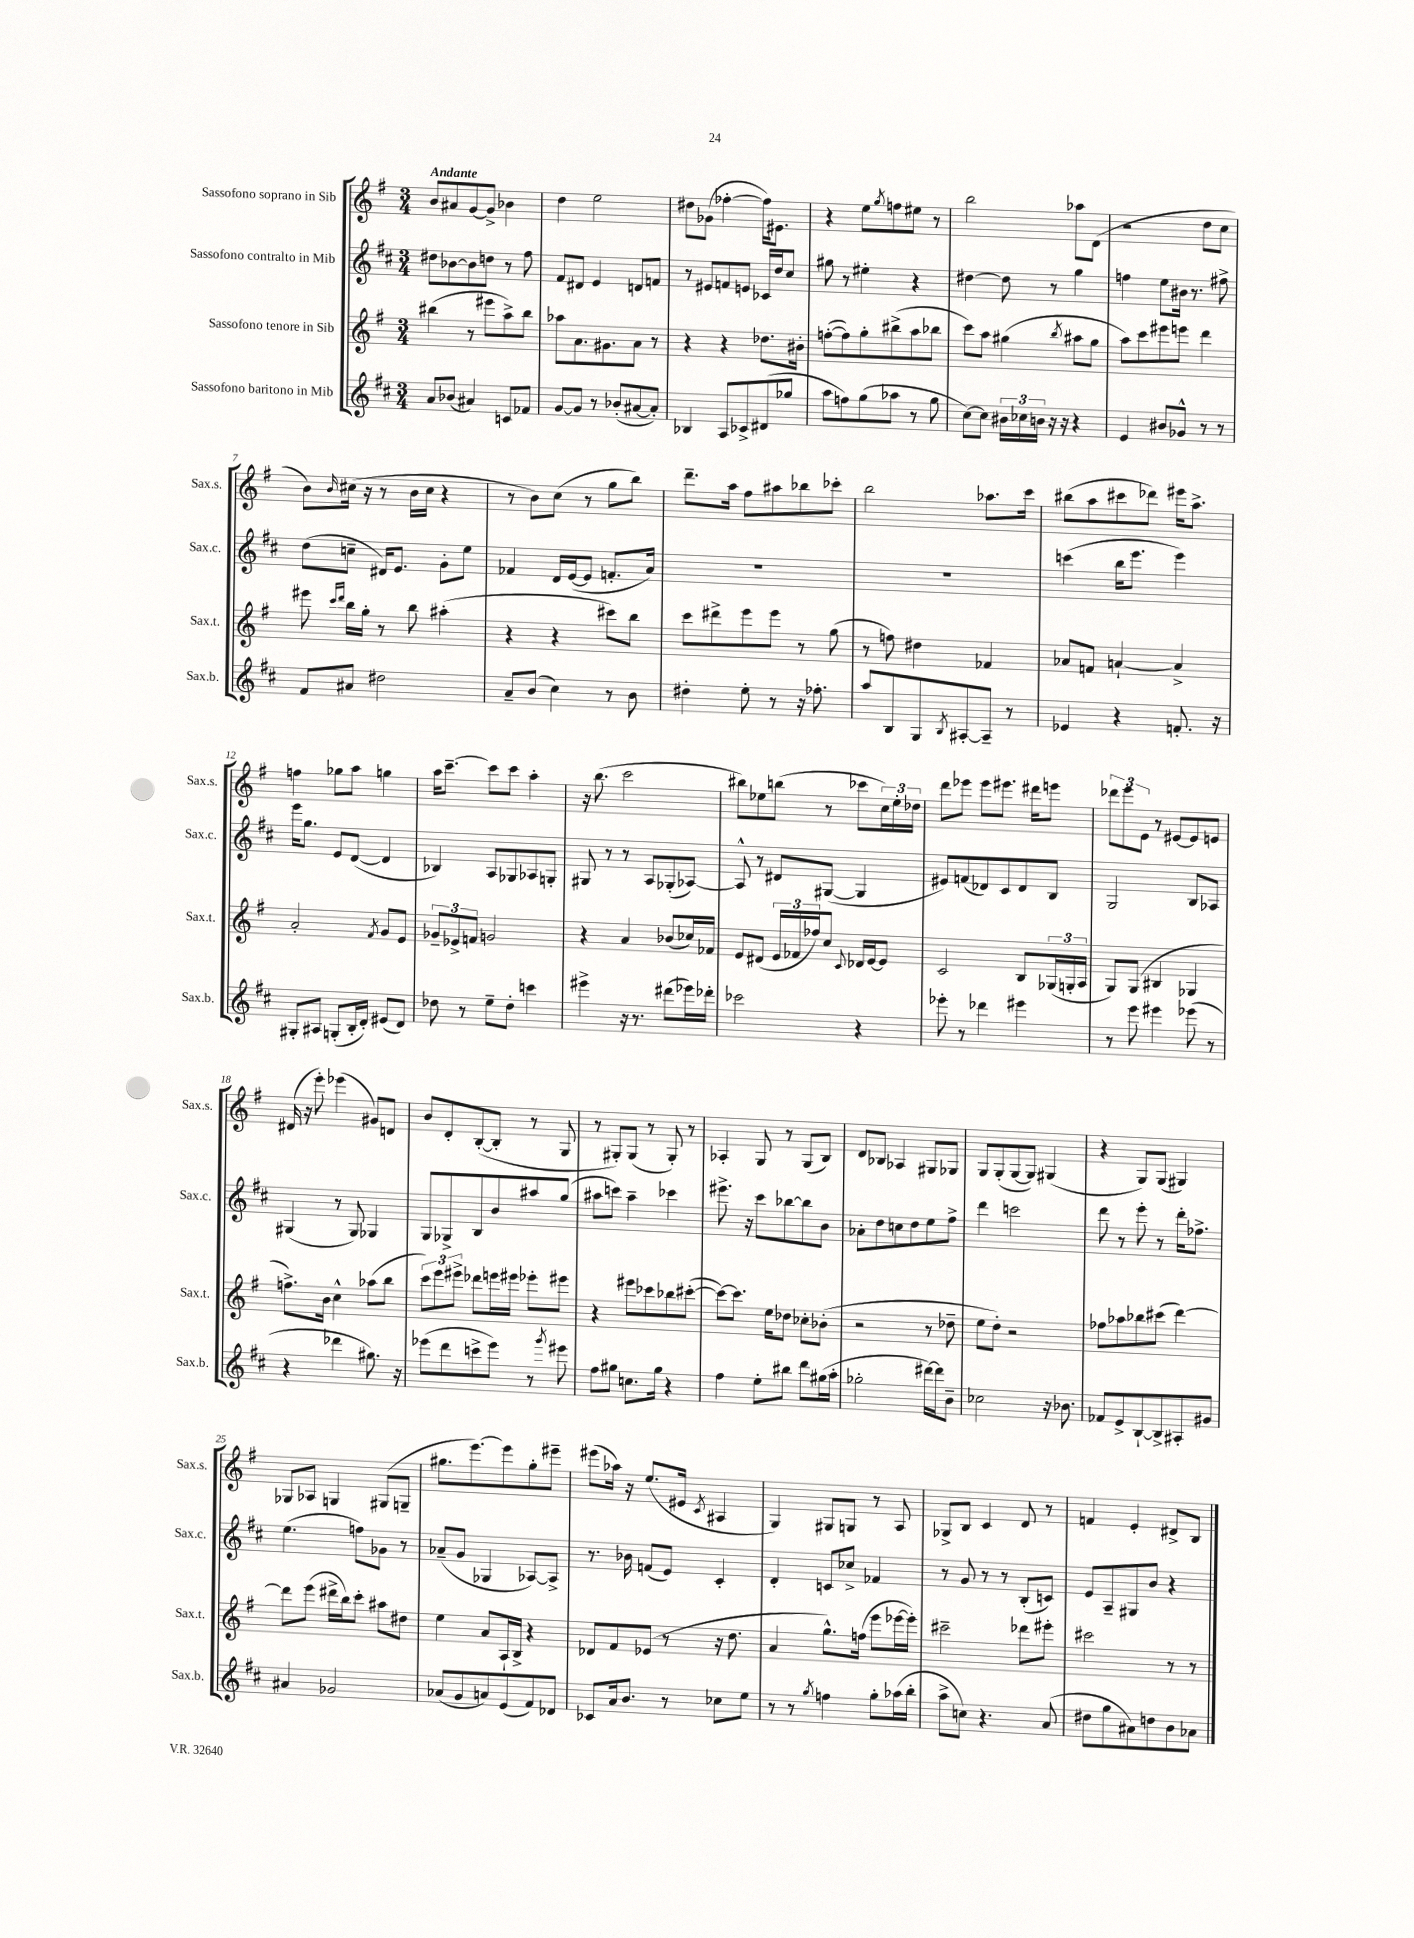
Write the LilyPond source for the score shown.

<<
\new StaffGroup <<
\new Staff = "s0" \with { instrumentName = "Sassofono soprano in Sib" shortInstrumentName = "Sax.s." } {
    \clef treble \key g \major \numericTimeSignature \time 3/4 \tempo "Andante"
    b'8 ais'8 g'8~ g'8-> bes'4 |
    d''4 e''2 |
    dis''8 ges'8( fes''4~-. fes''16) eis'8. |
    r4 e''8 \acciaccatura { g''8 } f''8 eis''8 r8 |
    b''2 aes''8 d'8( |
    r2 d''8 c''8 |
    b'8) \grace { b'16 } cis''16( r16 r8 b'16 cis''16 r4 |
    r8 b'8) c''8( r8 g''8 b''8) |
    d'''8.-- a''16 fis''8 ais''8 bes''8 ces'''8-. |
    b''2 aes''8. c'''16 |
    bis''8( a''8 cis'''8 des'''8) eis'''16 a''8.-> |
    f''4 ges''8 a''8 g''4 |
    a''16 c'''8.~-- c'''8 c'''8 a''4-. |
    r16 b''8.( c'''2 |
    bis''8) ees''8 b''8( r8 ces'''8 \tuplet 3/2 { c''16) ees''16-. des''16 } |
    d'''8 ees'''8 ees'''8 eis'''8. dis'''16 e'''8 |
    \tuplet 3/2 { des'''8 e'''8 e'8 } r8 eis'8~ eis'8 e'8 |
    dis'16( r16 e'''8-.) ees'''4( gis'8) d'8 |
    b'8 d'8-. b8~-.( b8-. r8 g8 |
    r8 gis8-.) gis8( r8 gis8-.) r8 |
    aes4-. g8 r8 g8( b8) |
    d'8 bes8 aes4 gis8 ges8 |
    g8 g8-.( g8~ g8) gis4( |
    r4 g8) g8( gis4) |
    ges8 aes8 g4 gis8( g8-- |
    gis''8. e'''8.~) e'''8 gis''8-. eis'''8-- |
    eis'''8( aes''16) r16 e''8.( eis'16 \acciaccatura { c'8 } ais4 |
    g4) gis8 g8 r8 a8 |
    ges8-> b8 c'4 d'8 r8 |
    f'4 e'4-. dis'8-> b8 \bar "|." |
}
\new Staff = "s1" \with { instrumentName = "Sassofono contralto in Mib" shortInstrumentName = "Sax.c." } {
    \clef treble \key d \major \numericTimeSignature \time 3/4
    dis''8 bes'8~ bes'8 d''8 r8 fis''8 |
    fis'8 dis'8 e'4 d'8 f'8 |
    r8 eis'8 f'8 e'8 ces'16 d''16 cis''8 |
    gis''8 r8 eis''4-. r4 |
    dis''4~ dis''8 r8 g''4 |
    f''4 e''8 bis'16 r8. fis''8-> |
    d''8( c''8-- dis'16) e'8. g'8-. e''8 |
    fes'4 d'16 e'16~( e'8 f'8.-. a'16) |
    R2. |
    R2. |
    c'''4( b''16 e'''8. e'''4) |
    e'''16 g''8. e'8 d'8~( d'4 |
    bes4) a8 ges8 aes8 g8-. |
    gis8 r8 r8 a8 ges8-.( aes8~) |
    aes8-^ r8 dis'8 gis8~( gis4 |
    eis'8) f'8( des'8) cis'8 des'8 b8 |
    g2 b8 aes8 |
    gis4( r8 gis8) ges4 |
    g8 ges8-> b8 b'8 ais''8 g''8( |
    ais''8 c'''8) ais''4-- ces'''4 |
    eis'''8.-> r16 cis'''8 bes''8~ bes''8 b'8 |
    aes'8-. d''8 c''8 d''8 e''8 fis''8-> |
    d'''4 c'''2 |
    d'''8 r8 e'''8-. r8 d'''16-. fes''8.-> |
    e''4.( f''8) ges'8 r8 |
    aes'8--( g'8 ges4 aes8~) aes8-> |
    r8. bes'16 f'8( e'8) cis'4-. |
    d'4-. c'8 ces''8-> fes'4 |
    r8 g'8 r8 r8 b8-.( c'8) |
    e'8 a8-- gis8 b'8 r4 \bar "|." |
}
\new Staff = "s2" \with { instrumentName = "Sassofono tenore in Sib" shortInstrumentName = "Sax.t." } {
    \clef treble \key g \major \numericTimeSignature \time 3/4
    bis''4( r8 eis'''8 a''8->) bis''8 |
    aes''8 a'8. gis'8. a'8 r8 |
    r4 r4 des''8. bis'16-. |
    f''8~-.( f''8) g''8-. bis''8->( a''8 bes''8 |
    c'''8) a''8 gis''4( \acciaccatura { b''8 } ais''8 gis''8 |
    a''8) c'''8 eis'''8 e'''8 d'''4 |
    eis'''8 \grace { c'''16 d'''16 } b''16 g''16-. r8 b''8 ais''4-.( |
    r4 r4 cis'''8) b''8 |
    c'''8 dis'''8-> e'''8 e'''8 r8 g''8( |
    r8 f''8) dis''4 fes'4 |
    aes'8 f'8 a'4~-! a'4-> |
    a'2-. \acciaccatura { fis'8 } g'8 e'8 |
    \tuplet 3/2 { ges'8-- ees'8-> f'8 } g'2 |
    r4 a'4 bes'8( ces''16) fes'16 |
    e'8 dis'8( \tuplet 3/2 { e'16 fes'16 fes''16) } c''8 \appoggiatura { c'8 } des'16 e'16~ e'8 |
    c'2 b8 \tuplet 3/2 { ges16( g16-. a16 } |
    g8) g8( bis4 ges4 |
    f''8.->) b'16 c''4-^ aes''8( b''8 |
    \tuplet 3/2 { c'''8) e'''8 eis'''8-> } des'''8 e'''16 eis'''16 ees'''8-. eis'''8 |
    r4 eis'''8 ces'''8 bes''8 cis'''8~-.( |
    cis'''8~) cis'''8. e''16 des''8 ces''8-. bes'8-.( |
    r2 r8 des''8-- |
    e''8 d''8-.) r2 |
    fes''8 aes''8 bes''8 cis'''8( d'''4~) |
    d'''8 e'''8( dis'''16-> b''16) c'''8-. ais''8 dis''8 |
    e''4 a'8 a16-! b16-> r4 |
    des'8 fis'8 ees'8( r8 r16 d''8. |
    a'4 g''8.-^) f''16( e'''8 ees'''16~ ees'''16-.) |
    cis'''2-- des'''8 eis'''8-. |
    cis'''2 r8 r8 \bar "|." |
}
\new Staff = "s3" \with { instrumentName = "Sassofono baritono in Mib" shortInstrumentName = "Sax.b." } {
    \clef treble \key d \major \numericTimeSignature \time 3/4
    a'8 bes'8( ais'4) c'8 fes'8 |
    g'8~ g'8 r8 bes'8-.( ais'8~ ais'8-.) |
    bes4 a8 ces'8-> dis'8( ges''8 |
    a''8 f''8) g''8( aes''8 r8 g''8 |
    cis''8~) cis''8 \tuplet 3/2 { bis'16 ces''16 b'16 } r16 r16 r4 |
    e'4 bis'8 ges'8-^ r8 r8 |
    fis'8 ais'8 dis''2 |
    a'8-- b'8( cis''4) r8 b'8 |
    dis''4-. e''8-. r8 r16 fes''8.-. |
    a''8 b8 g8 \acciaccatura { b8 } ais8~-. ais8-- r8 |
    ees'4 r4 f'8.-. r16 |
    gis8-. ais8 g8-.( b16-. d'16-.) eis'8( d'8) |
    des''8 r8 e''8-- des''8-. c'''4 |
    eis'''4-> r16 r8. dis'''8( ees'''16) des'''16-. |
    ces'''2 r4 |
    ees'''8-. r8 des'''4 eis'''4 |
    r8 e'''8 eis'''4 ees'''8( r8 |
    r4 des'''4 gis''8.) r16 |
    ees'''8( d'''8 c'''8-> ees'''8) r8 \acciaccatura { g'''8 } eis'''8 |
    fis''8 gis''8 c''8. gis''16 r4 |
    fis''4 e''8-. bis''8 d'''8 gis''16( a''16-. |
    ges''2-. dis'''16~) dis'''16 b'8-- |
    ces''2 r16 bes'8. |
    fes'8 e'8-> b8~-! b8-> ais8-. gis'8 |
    ais'4 ges'2 |
    aes'8( g'8 a'8) e'8( fis'8) des'8 |
    ces'8 a'16 b'8. r8 ces''8 e''8 |
    r8 r8 \acciaccatura { g''8 } f''4 g''8-. aes''16( b''16-. |
    a''8-> c''8) r4. a'8( |
    dis''8 g''8 ais'8) d''8 b'8 aes'8 \bar "|." |
}
>>
>>
